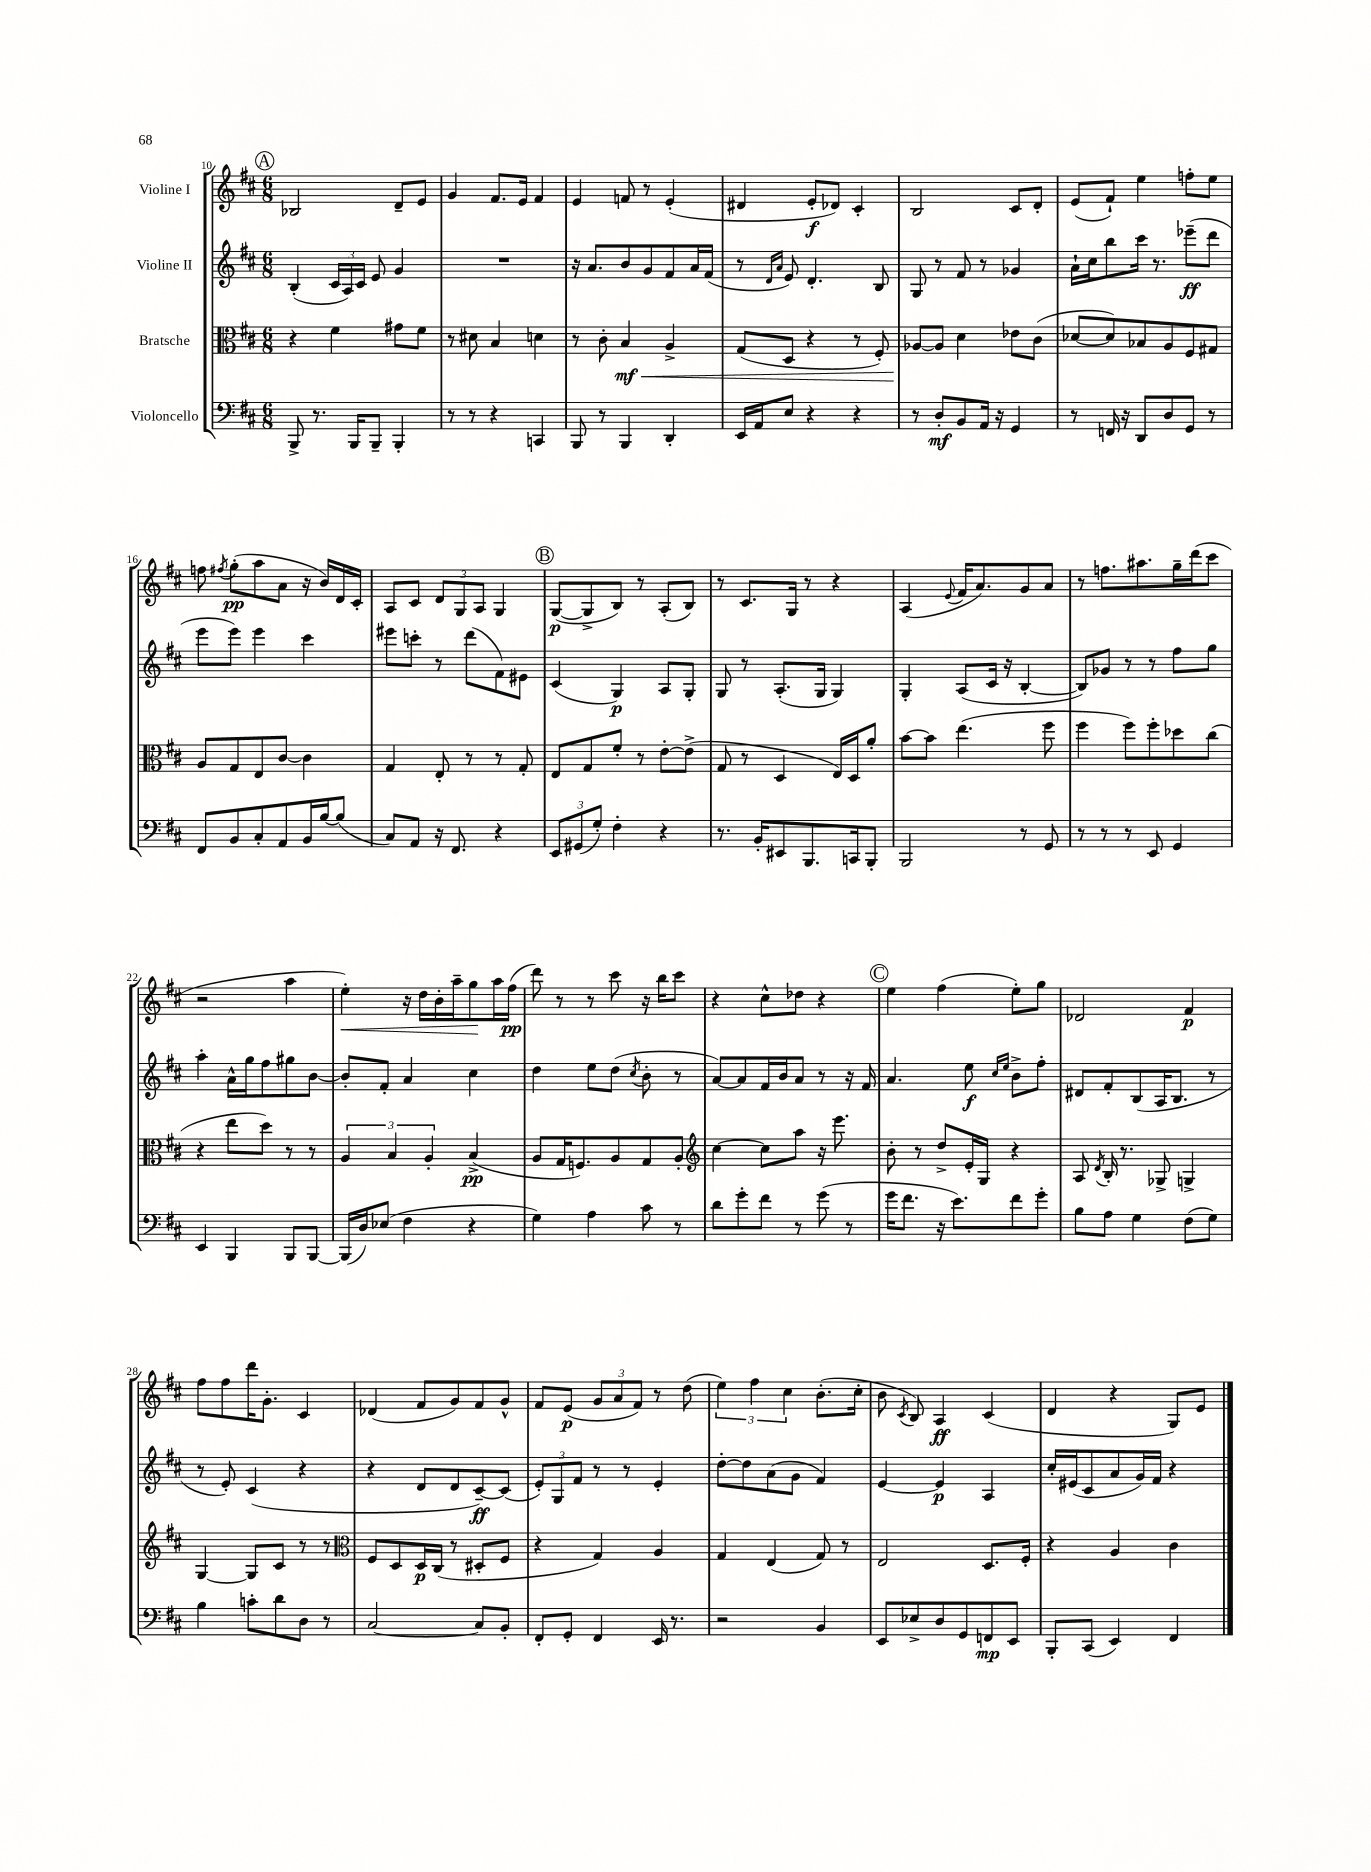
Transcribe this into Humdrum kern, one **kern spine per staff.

**kern	**dynam	**kern	**dynam	**kern	**dynam	**kern	**dynam
*part4	*part4	*part3	*part3	*part2	*part2	*part1	*part1
*staff4	*staff4	*staff3	*staff3	*staff2	*staff2	*staff1	*staff1
*I"Violoncello	*	*I"Bratsche	*	*I"Violine II	*	*I"Violine I	*
*clefF4	*	*clefC3	*	*clefG2	*	*clefG2	*
*k[f#c#]	*	*k[f#c#]	*	*k[f#c#]	*	*k[f#c#]	*
*M6/8	*	*M6/8	*	*M6/8	*	*M6/8	*
!!LO:REH:place=s1:t=A
=10	=10	=10	=10	=10	=10	=10	=10
8BBB^/	.	4r	.	(4B'/	.	2B-X/	.
8.r	.	.	.	.	.	.	.
.	.	4f#\	.	24c#/LL	.	.	.
.	.	.	.	24A/)	.	.	.
16BBB/KL	.	.	.	.	.	.	.
.	.	.	.	24c#/JJ	.	.	.
8BBB~/J	.	.	.	8e/	.	.	.
4BBB'/	.	8g#X\L	.	4g/	.	8d~/L	.
.	.	8f#\J	.	.	.	8e/J	.
=11	=11	=11	=11	=11	=11	=11	=11
8r	.	8r	.	2.r	.	4g/	.
8r	.	8d#X\	.	.	.	.	.
4r	.	4B/	.	.	.	8.f#/L	.
.	.	.	.	.	.	16e/Jk	.
4CCn/	.	4dn\	.	.	.	4f#/	.
=12	=12	=12	=12	=12	=12	=12	=12
8BBB/	.	8r	.	16r	.	4e/	.
.	.	.	.	8.a/L	.	.	.
8r	.	8c#'\	.	.	.	.	.
!	!	!	!LO:HP:b	!	!	!	!
4BBB/	.	4B/	< mf	8b/	.	8fn/	.
.	.	.	.	8g/	.	8r	.
4DD'/	.	4A^/	.	8f#/	.	(4e'/	.
.	.	.	.	16a/L	.	.	.
.	.	.	.	(16f#/JJ	.	.	.
=13	=13	=13	=13	=13	=13	=13	=13
16EE/LL	.	(8G/L	.	8r	.	4d#X/	.
16AA/J	.	.	.	.	.	.	.
.	.	.	.	16qqd/LL	.	.	.
.	.	.	.	16qqa/JJ	.	.	.
8E/J	.	8D/J	.	8e/)	.	.	.
4r	.	4r	.	4.d'/	.	8e'/L	f
.	.	.	.	.	.	8d-X/J)	.
4r	.	8r	.	.	.	4c#'/	.
.	.	8F#'/)	.	8B/	.	.	.
=14	=14	=14	=14	=14	=14	=14	=14
8r	.	[8A-X/L	.	8G/	.	2B/	.
8D'/L	mf	8A-/J]	[	8r	.	.	.
8BB/	.	4d\	.	8f#/	.	.	.
16AA/Jk	.	.	.	8r	.	.	.
16r	.	.	.	.	.	.	.
4GG/	.	8e-X\L	.	4g-X/	.	8c#/L	.
.	.	(8c#\J	.	.	.	8d'/J	.
=15	=15	=15	=15	=15	=15	=15	=15
8r	.	[8d-X/L	.	16a`\LL	.	(8e/L	.
.	.	.	.	16cc#\J	.	.	.
16FFn/	.	8d-/])	.	8bb\	.	8f#`/J)	.
16r	.	.	.	.	.	.	.
8DD/L	.	8B-X/	.	16ccc#\Jk	.	4ee\	.
.	.	.	.	8.r	.	.	.
8D/	.	8A/	.	.	.	.	.
8GG/J	.	8F#/	.	(8eee-X~\L	ff	8ffn'\L	.
8r	.	8G#X/J	.	8ddd\J	.	8ee\J	.
!!LO:LB:g=z
=16	=16	=16	=16	=16	=16	=16	=16
8FF#/L	.	8A/L	.	8eee\L	.	8ffn\	.
.	.	.	.	.	.	8qff#X/	.
8BB/	.	8G/	.	8eee\J)	.	(8gg'\L	pp
8C#'/	.	8E/	.	4eee\	.	8aa\	.
8AA/	.	[8c#/J	.	.	.	8a\J	.
16BB/L	.	4c#\]	.	4ccc#\	.	16r	.
[16B/J	.	.	.	.	.	16b/LL)	.
(8B/J]	.	.	.	.	.	16d/	.
.	.	.	.	.	.	16c#'/JJ	.
=17	=17	=17	=17	=17	=17	=17	=17
8C#/L)	.	4G/	.	8eee#X\L	.	8A/L	.
8AA/J	.	.	.	8cccn'\J	.	8c#/J	.
16r	.	8E'/	.	8r	.	12d/L	.
8.FF#/	.	.	.	.	.	.	.
.	.	.	.	.	.	12G/	.
.	.	8r	.	(8ddd\L	.	.	.
.	.	.	.	.	.	12A/J	.
4r	.	8r	.	8f#\)	.	4G/	.
.	.	8G'/	.	8e#X\J	.	.	.
!!LO:REH:place=s1:t=B
=18	=18	=18	=18	=18	=18	=18	=18
12EE/L	.	8E/L	.	(4c#/	.	([8G/L	p
(12GG#X/	.	.	.	.	.	.	.
.	.	8G/	.	.	.	8G^/]	.
12G'/J)	.	.	.	.	.	.	.
4F#'\	.	8f#'/J	.	4G/)	p	8B/J)	.
.	.	8r	.	.	.	8r	.
4r	.	[8e'\L	.	8A/L	.	(8A'/L	.
.	.	(8e^\J]	.	8G'/J	.	8B/J)	.
=19	=19	=19	=19	=19	=19	=19	=19
8.r	.	8G/	.	8G/	.	8r	.
.	.	8r	.	8r	.	8.c#/L	.
16BB'/KL	.	.	.	.	.	.	.
8EE#X/	.	4D/	.	(8.A'/L	.	.	.
.	.	.	.	.	.	16G/Jk	.
8.BBB/	.	.	.	.	.	8r	.
.	.	.	.	16G/Jk	.	.	.
.	.	16E/LL)	.	4G/)	.	4r	.
16CCn/k	.	16D/J	.	.	.	.	.
8BBB'/J	.	8a'/J	.	.	.	.	.
=20	=20	=20	=20	=20	=20	=20	=20
2BBB/	.	[8b\L	.	4G'/	.	(4A/	.
.	.	8b\J]	.	.	.	.	.
.	.	.	.	.	.	8qqe/	.
.	.	(4.ee\	.	(8A/L	.	16f#/KL	.
.	.	.	.	.	.	8.a/)	.
.	.	.	.	16c#/Jk	.	.	.
.	.	.	.	16r	.	.	.
8r	.	.	.	[4B'/	.	8g/	.
8GG/	.	8ff#\	.	.	.	8a/J	.
=21	=21	=21	=21	=21	=21	=21	=21
8r	.	4ff#\	.	8B/L])	.	8r	.
8r	.	.	.	8g-X/J	.	8.ffn\L	.
8r	.	8ff#\L)	.	8r	.	.	.
.	.	.	.	.	.	8.aa#X\	.
8EE/	.	8ff#'\	.	8r	.	.	.
4GG/	.	8dd-X\	.	8ff#\L	.	16gg~\L	.
.	.	.	.	.	.	(16ddd\J	.
.	.	(8cc#\J	.	8gg\J	.	8ccc#\J	.
!!LO:LB:g=z
=22	=22	=22	=22	=22	=22	=22	=22
4EE/	.	4r	.	4aa'\	.	2r	.
4BBB/	.	8ee\L	.	16a^^\LL	.	.	.
.	.	.	.	16gg\J	.	.	.
.	.	8dd\J)	.	8ff#\	.	.	.
8BBB/L	.	8r	.	8gg#X\	.	4aa\	.
[8BBB/J	.	8r	.	[8b\J	.	.	.
=23	=23	=23	=23	=23	=23	=23	=23
!	!	!	!	!	!	!	!LO:HP:b
(16BBB/LL]	.	6A/	.	8b'/L]	.	4ee'\)	<
16D/J)	.	.	.	.	.	.	.
(8E-X/J	.	.	.	8f#'/J	.	.	.
.	.	6B/	.	.	.	.	.
4F#\	.	.	.	4a/	.	16r	.
.	.	.	.	.	.	16dd\LL	.
.	.	6A'/	.	.	.	.	.
.	.	.	.	.	.	16b'\	.
.	.	.	.	.	.	16aa~\J	.
4r	.	(4B^/	pp	4cc#\	.	8gg\	.
.	.	.	.	.	.	16aa\L	[
.	.	.	.	.	.	(16ff#\JJ	pp
=24	=24	=24	=24	=24	=24	=24	=24
4G\)	.	8A/L	.	4dd\	.	8ddd\)	.
.	.	16G/K	.	.	.	8r	.
.	.	8.Fn/)	.	.	.	.	.
4A\	.	.	.	8ee\L	.	8r	.
.	.	8A/	.	(8dd\J	.	8ccc#\	.
.	.	.	.	8qcc#/	.	.	.
8c#\	.	8G/	.	8b'\	.	16r	.
.	.	.	.	.	.	16bb\KL	.
8r	.	8A'/J	.	8r	.	8ccc#\J	.
=25	=25	=25	=25	=25	=25	=25	=25
*	*	*clefG2	*	*	*	*	*
8d\L	.	[4cc#\	.	[8a/L)	.	4r	.
8g'\	.	.	.	8a/]	.	.	.
8f#\J	.	8cc#\L]	.	16f#/L	.	8cc#^^\L	.
.	.	.	.	16b/J	.	.	.
8r	.	8aa\J	.	8a/J	.	8dd-X\J	.
(8g\	.	16r	.	8r	.	4r	.
.	.	8.eee\	.	.	.	.	.
8r	.	.	.	16r	.	.	.
.	.	.	.	16f#/	.	.	.
!!LO:REH:place=s1:t=C
=26	=26	=26	=26	=26	=26	=26	=26
16g\KL	.	8b'\	.	4.a/	.	4ee\	.
8.f#\J	.	.	.	.	.	.	.
.	.	8r	.	.	.	.	.
16r	.	8dd^/L	.	.	.	(4ff#\	.
8.e\L)	.	.	.	.	.	.	.
.	.	16e'/L	.	8ee\	f	.	.
.	.	16G/JJ	.	.	.	.	.
.	.	.	.	16qqcc#/LL	.	.	.
.	.	.	.	16qqee/JJ	.	.	.
8f#\	.	4r	.	8b^\L	.	8ee'\L)	.
8g'\J	.	.	.	8ff#'\J	.	8gg\J	.
=27	=27	=27	=27	=27	=27	=27	=27
8B\L	.	8A/	.	8d#X/L	.	2d-X/	.
.	.	8qd/	.	.	.	.	.
8A\J	.	16B'/	.	8f#'/	.	.	.
.	.	8.r	.	.	.	.	.
4G\	.	.	.	(8B/	.	.	.
.	.	8G-X^/	.	16A/K	.	.	.
.	.	.	.	8.B/J	.	.	.
(8F#\L	.	4Gn^/	.	.	.	4f#/	p
8G\J)	.	.	.	8r	.	.	.
!!LO:LB:g=z
=28	=28	=28	=28	=28	=28	=28	=28
4B\	.	[4G/	.	8r	.	8ff#\L	.
.	.	.	.	8e'/)	.	8ff#\	.
8cn'\L	.	8G/L]	.	(4c#/	.	16ddd\K	.
.	.	.	.	.	.	8.g'\J	.
8d\	.	8c#/J	.	.	.	.	.
8D\J	.	8r	.	4r	.	4c#/	.
8r	.	8r	.	.	.	.	.
=29	=29	=29	=29	=29	=29	=29	=29
*	*	*clefC3	*	*	*	*	*
[2C#/	.	8F#/L	.	4r	.	(4d-X/	.
.	.	8D/	.	.	.	.	.
.	.	16D/L	p	8d/L	.	8f#/L	.
.	.	(16C#/JJ	.	.	.	.	.
.	.	8r	.	8d/	.	8g/)	.
8C#/L]	.	8D#X'/L	.	[8c#~/)	ff	8f#/	.
8BB'/J	.	8F#/J	.	(8c#/J]	.	8g^^/J	.
=30	=30	=30	=30	=30	=30	=30	=30
8FF#'/L	.	4r	.	12e'/L)	.	8f#/L	.
.	.	.	.	12G/	.	.	.
8GG'/J	.	.	.	.	.	(8e/J	p
.	.	.	.	12f#/J	.	.	.
4FF#/	.	4G/)	.	8r	.	12g/L	.
.	.	.	.	.	.	12a/	.
.	.	.	.	8r	.	.	.
.	.	.	.	.	.	12f#/J)	.
16EE/	.	4A/	.	4e'/	.	8r	.
8.r	.	.	.	.	.	.	.
.	.	.	.	.	.	(8dd\	.
=31	=31	=31	=31	=31	=31	=31	=31
2r	.	4G/	.	[8dd'\L	.	6ee\)	.
.	.	.	.	8dd\]	.	.	.
.	.	.	.	.	.	6ff#\	.
.	.	(4E/	.	(8a\	.	.	.
.	.	.	.	.	.	6cc#\	.
.	.	.	.	8g\J	.	.	.
4BB/	.	8G/)	.	4f#/)	.	(8.b'\L	.
.	.	8r	.	.	.	.	.
.	.	.	.	.	.	16cc#'\Jk	.
=32	=32	=32	=32	=32	=32	=32	=32
8EE/L	.	2E/	.	[4e/	.	8b\	.
.	.	.	.	.	.	8qc#/	.
8E-X^/	.	.	.	.	.	8B/)	.
8D/	.	.	.	4e/]	p	4A/	ff
8GG/	.	.	.	.	.	.	.
8FFn/	mp	8.D/L	.	4A/	.	(4c#/	.
8EE/J	.	.	.	.	.	.	.
.	.	16F#'/Jk	.	.	.	.	.
=33	=33	=33	=33	=33	=33	=33	=33
8BBB'/L	.	4r	.	16cc#'/LL	.	4d/	.
.	.	.	.	(16e#X/J	.	.	.
(8CC#/J	.	.	.	8c#/	.	.	.
4EE/)	.	4A/	.	8a/	.	4r	.
.	.	.	.	16g/L)	.	.	.
.	.	.	.	16f#/JJ	.	.	.
4FF#/	.	4c#\	.	4r	.	8G/L)	.
.	.	.	.	.	.	8e/J	.
==	==	==	==	==	==	==	==
*-	*-	*-	*-	*-	*-	*-	*-
